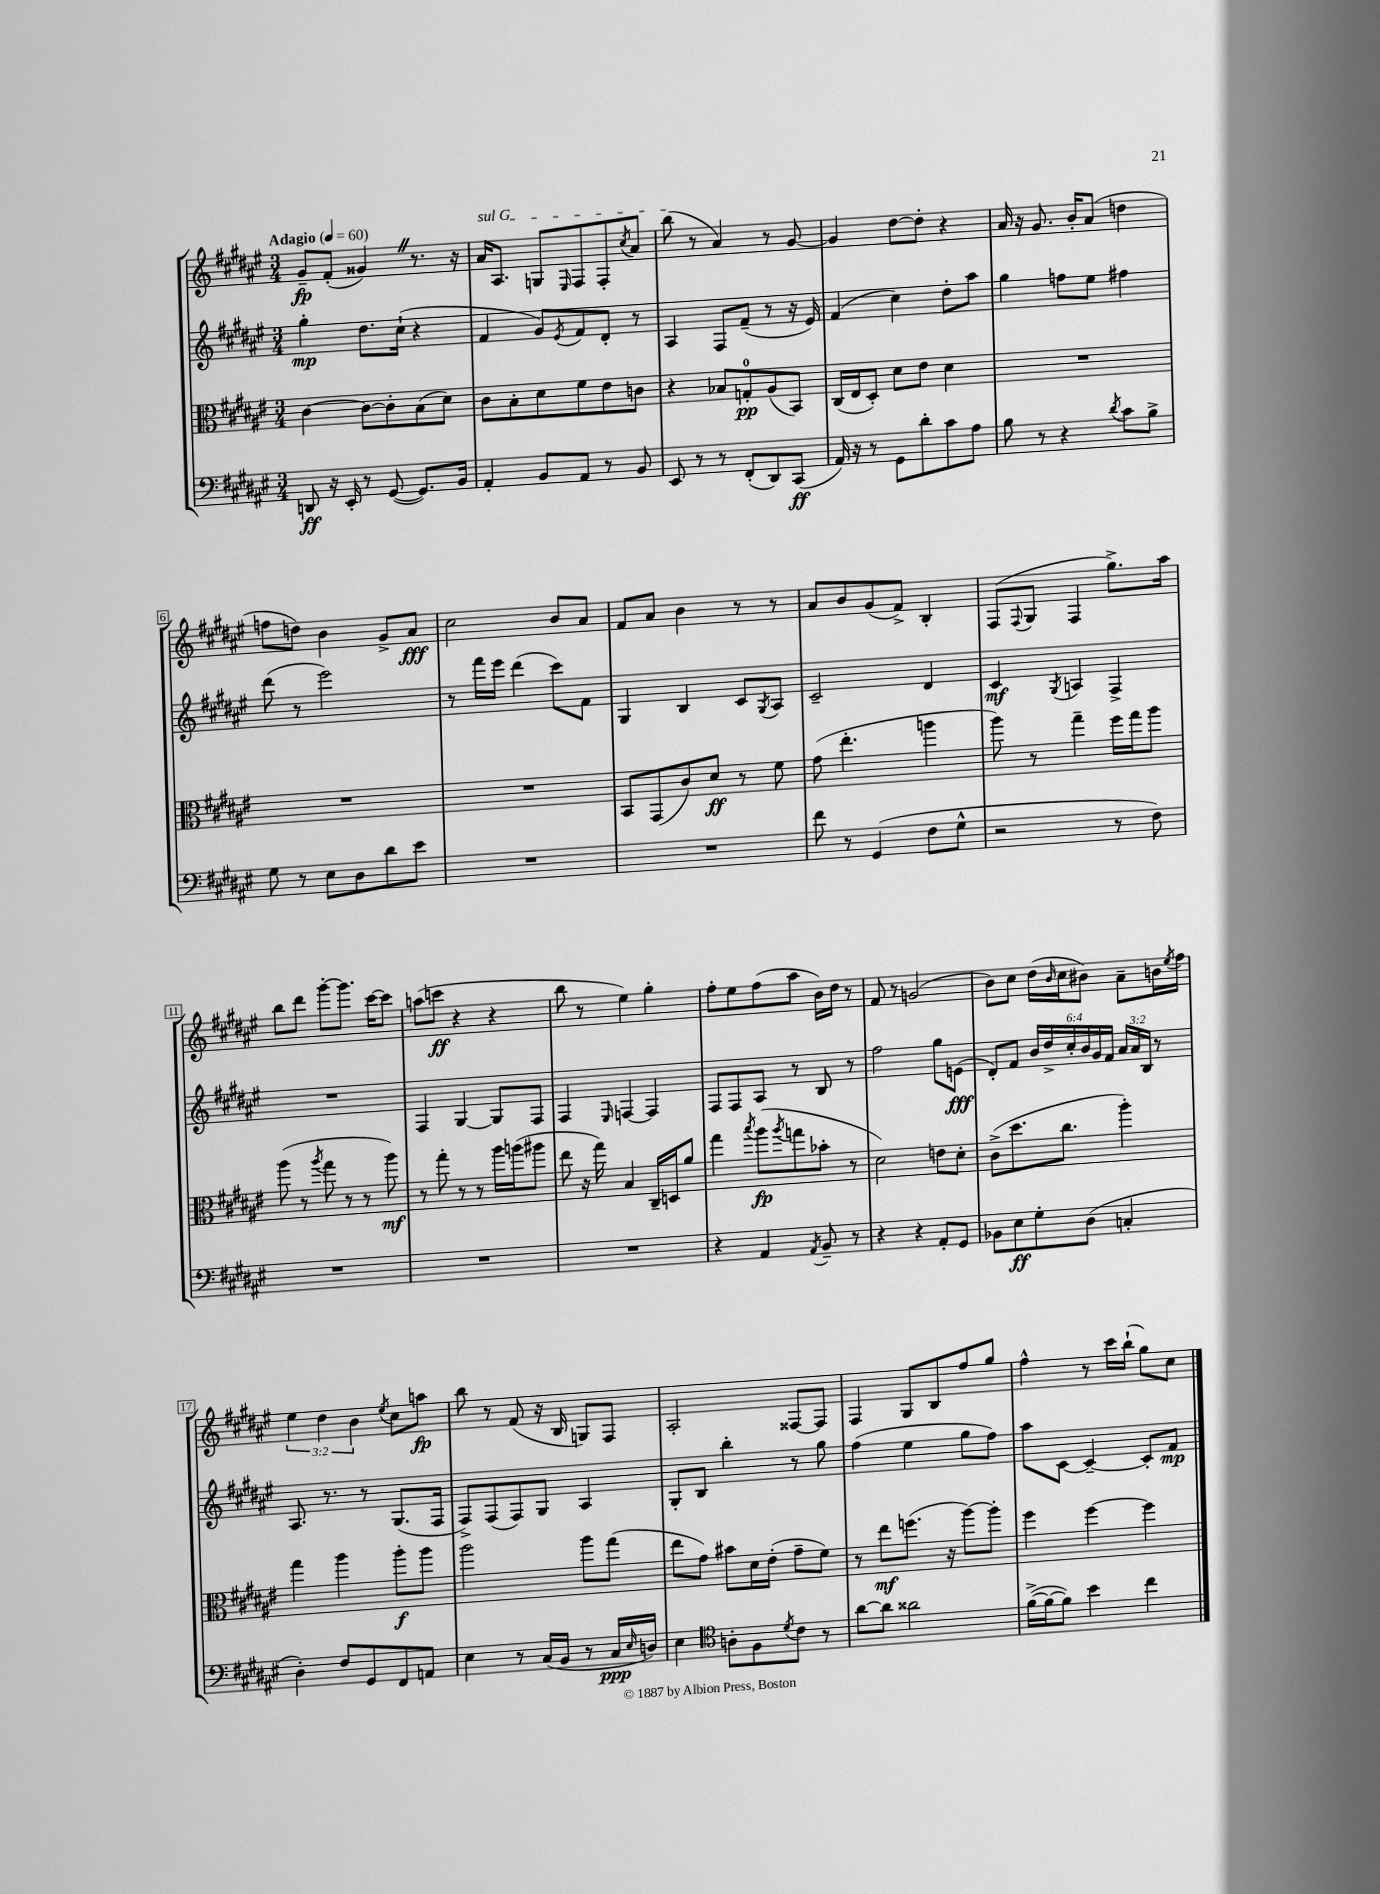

**kern	**kern	**kern	**kern
*staff4	*staff3	*staff2	*staff1
*clefF4	*clefC3	*clefG2	*clefG2
*k[f#c#g#d#a#e#]	*k[f#c#g#d#a#e#]	*k[f#c#g#d#a#e#]	*k[f#c#g#d#a#e#]
*M3/4	*M3/4	*M3/4	*M3/4
*MM60	*MM60	*MM60	*MM60
8DD	[4c#	4gg#'	8g#~
16r	.	.	(8f#'
16EE#'	.	.	.
8r	8c#_	8.dd#	4g##)
([8GG#	8c#']	.	.
.	.	(16cc#`	.
8.GG#])	(8B	4r	8.r
.	8d#)	.	.
16BB	.	.	16r
=	=	=	=
4AA#'	8c#	4f#	16a#
.	.	.	8.A#
.	8B'	.	.
8BB	8d#	8g#)	8G
.	.	8qe#	16qqE#
8AA#	8f#	8f#	8F#
8r	8e#	8d#'	8F#'
.	.	.	8qcc#
8BB	8c	8r	8a#
=	=	=	=
8EE#	4r	4A#	(8bb
8r	.	.	8r
8r	8B-	8F#	4a#)
(8FF#'	8G'	(8f#~	.
8DD#)	(8A#	8r	8r
(8CC#	8BB)	16r	[8g#
.	.	16e#)	.
=	=	=	=
16AA#)	(16C#	(4f#	4g#]
16r	16E#	.	.
8r	8D#')	.	.
8GG#	8d#	4cc#)	[8dd#
8d#'	8e#	.	8dd#']
8c#	4d#	8dd#'	4r
8A#	.	8aa#	.
=	=	=	=
8B	2.r	4gg#	16a#
.	.	.	16r
8r	.	.	8.g#
4r	.	8ff	.
.	.	.	16b'
.	.	8ee#	(8a#
8qd#	.	.	.
8c#	.	4ff#	4dd
8B^	.	.	.
=	=	=	=
8G#	2.r	(8ddd#	8ff
8r	.	8r	8dd)
8E#	.	2eee#)	4b
8D#	.	.	.
8d#	.	.	8g#^
8e#	.	.	8a#
=	=	=	=
2.r	2.r	8r	2cc#
.	.	16fff#	.
.	.	16eee#	.
.	.	(4ddd#	.
.	.	8ccc#)	8b
.	.	8f#	8a#
=	=	=	=
2.r	8BB	4G#	8f#
.	(8GG#	.	8a#
.	8c#)	4B	4b
.	8d#	.	.
.	8r	8c#	8r
.	.	8qG#	.
.	8f#	8A#	8r
=	=	=	=
8f#	(8g#	2c#~	8a#
8r	4.ee#'	.	8b
(4GG#	.	.	(8g#
.	.	.	8f#^)
8F#	4aa	4d#	4B'
8G#^^	.	.	.
=	=	=	=
2r	8aa#)	4c#	(8F#
.	.	.	8qqF#
.	8r	.	8G#
.	.	8qG#	.
.	4gg#~	4A	4F#
8r	16ff#	4F#^	8.gg#^)
.	16gg#	.	.
8F#)	8aa#	.	.
.	.	.	16aa#
=	=	=	=
2.r	(8aa#	2.r	8bb
.	8r	.	8ddd#
.	8qaa#	.	.
.	8gg#	.	[8ggg#'
.	8r	.	8.ggg#]
.	8r	.	.
.	.	.	[16ccc#
.	8aa#)	.	8ccc#]
=	=	=	=
2.r	8r	4F#	(8aa
.	8gg#'	.	8ccc
.	8r	[4G#	4r
.	8r	.	.
.	16aa#	8G#]	4r
.	(16aa	.	.
.	8aa#	8F#	.
=	=	=	=
2.r	8ee#	4F#	8bb
.	16r	.	8r
.	16gg#)	.	.
.	.	16qqE#	.
.	4B	[4F	4ee#)
.	16C#~	4F]	4gg#'
.	16D	.	.
.	8a#	.	.
=	=	=	=
4r	4gg#	8F#	8ff#'
.	.	8F#	8ee#
.	8qbb	.	.
4AA#	(8aa#	8A#	(8ff#
.	8qaa#	.	.
.	8gg	8r	8aa#
8qAA#	.	.	.
8BB~	8b-'	8B	16b)
.	.	.	16dd#
8r	8r	8r	8r
=	=	=	=
4r	2d#)	2ff#	8f#
.	.	.	8r
4r	.	.	(2g
8AA#'	8e	8gg#	.
8GG#	8d#'	(8e	.
=	=	=	=
8BB-	(8c#^	8d#')	8b)
8E#	8.dd#	8f#	8cc#
8G#'	.	24b	(16dd#
.	.	24dd#^	.
.	.	.	16qqb
.	8.cc#	.	16cc#
.	.	24cc#'	.
(8D#	.	24b	8b#)
.	.	24g#	.
.	.	24f#	.
4C'	4aa#')	24a#	8a#~
.	.	24a#	.
.	.	24B	.
.	.	8r	16b
.	.	.	8qee#
.	.	.	16ff#
=	=	=	=
4D#')	4gg#	8.A#	6ee#
.	.	.	6dd#
.	.	8.r	.
8F#	4aa#	.	.
.	.	.	6b
8GG#	.	8r	.
.	.	.	8qee#
8FF#	8aa#'	(8.G#	8cc#
8AA	8aa#	.	8aa
.	.	16F#	.
=	=	=	=
4E#	2aa#	8F#^)	8bb
.	.	(8F#	8r
8r	.	8F#)	(8f#
(16C#	.	8G#	16r
16BB	.	.	16B
8r	8aa#	4A#	8G)
16C#	(8gg#	.	8F#
16qqE#	.	.	.
16D)	.	.	.
=	=	=	=
4E#	8ee#	8G#'	2A#'
.	8g#)	8B	.
*clefC4	*	*	*
8A'	8b#	4bb'	.
8F#	16d#	.	.
.	(16e#'	.	.
8qd#	.	.	.
8c#	8g#~	8r	[8F##
8r	8f#)	8gg#	8F##]
=	=	=	=
[8a#	8r	(4ff#	4F#
8a#]	8ee#	.	.
2a##	(8.ff	4ee#	8G#
.	.	.	8B
.	16r	.	.
.	[8aa#)	8gg#	8ff#
.	8aa#']	8ff#)	8gg#
=	=	=	=
([16f#^	4ff#	8aa#	4ff#^^
16f#_	.	.	.
8f#])	.	[8c#	.
4b	[4ff#	4c#~_	8r
.	.	.	16ccc#
.	.	.	(16bb`
4cc#	4ff#]	8c#']	8gg#)
.	.	8f#	8cc#
==	==	==	==
*-	*-	*-	*-
